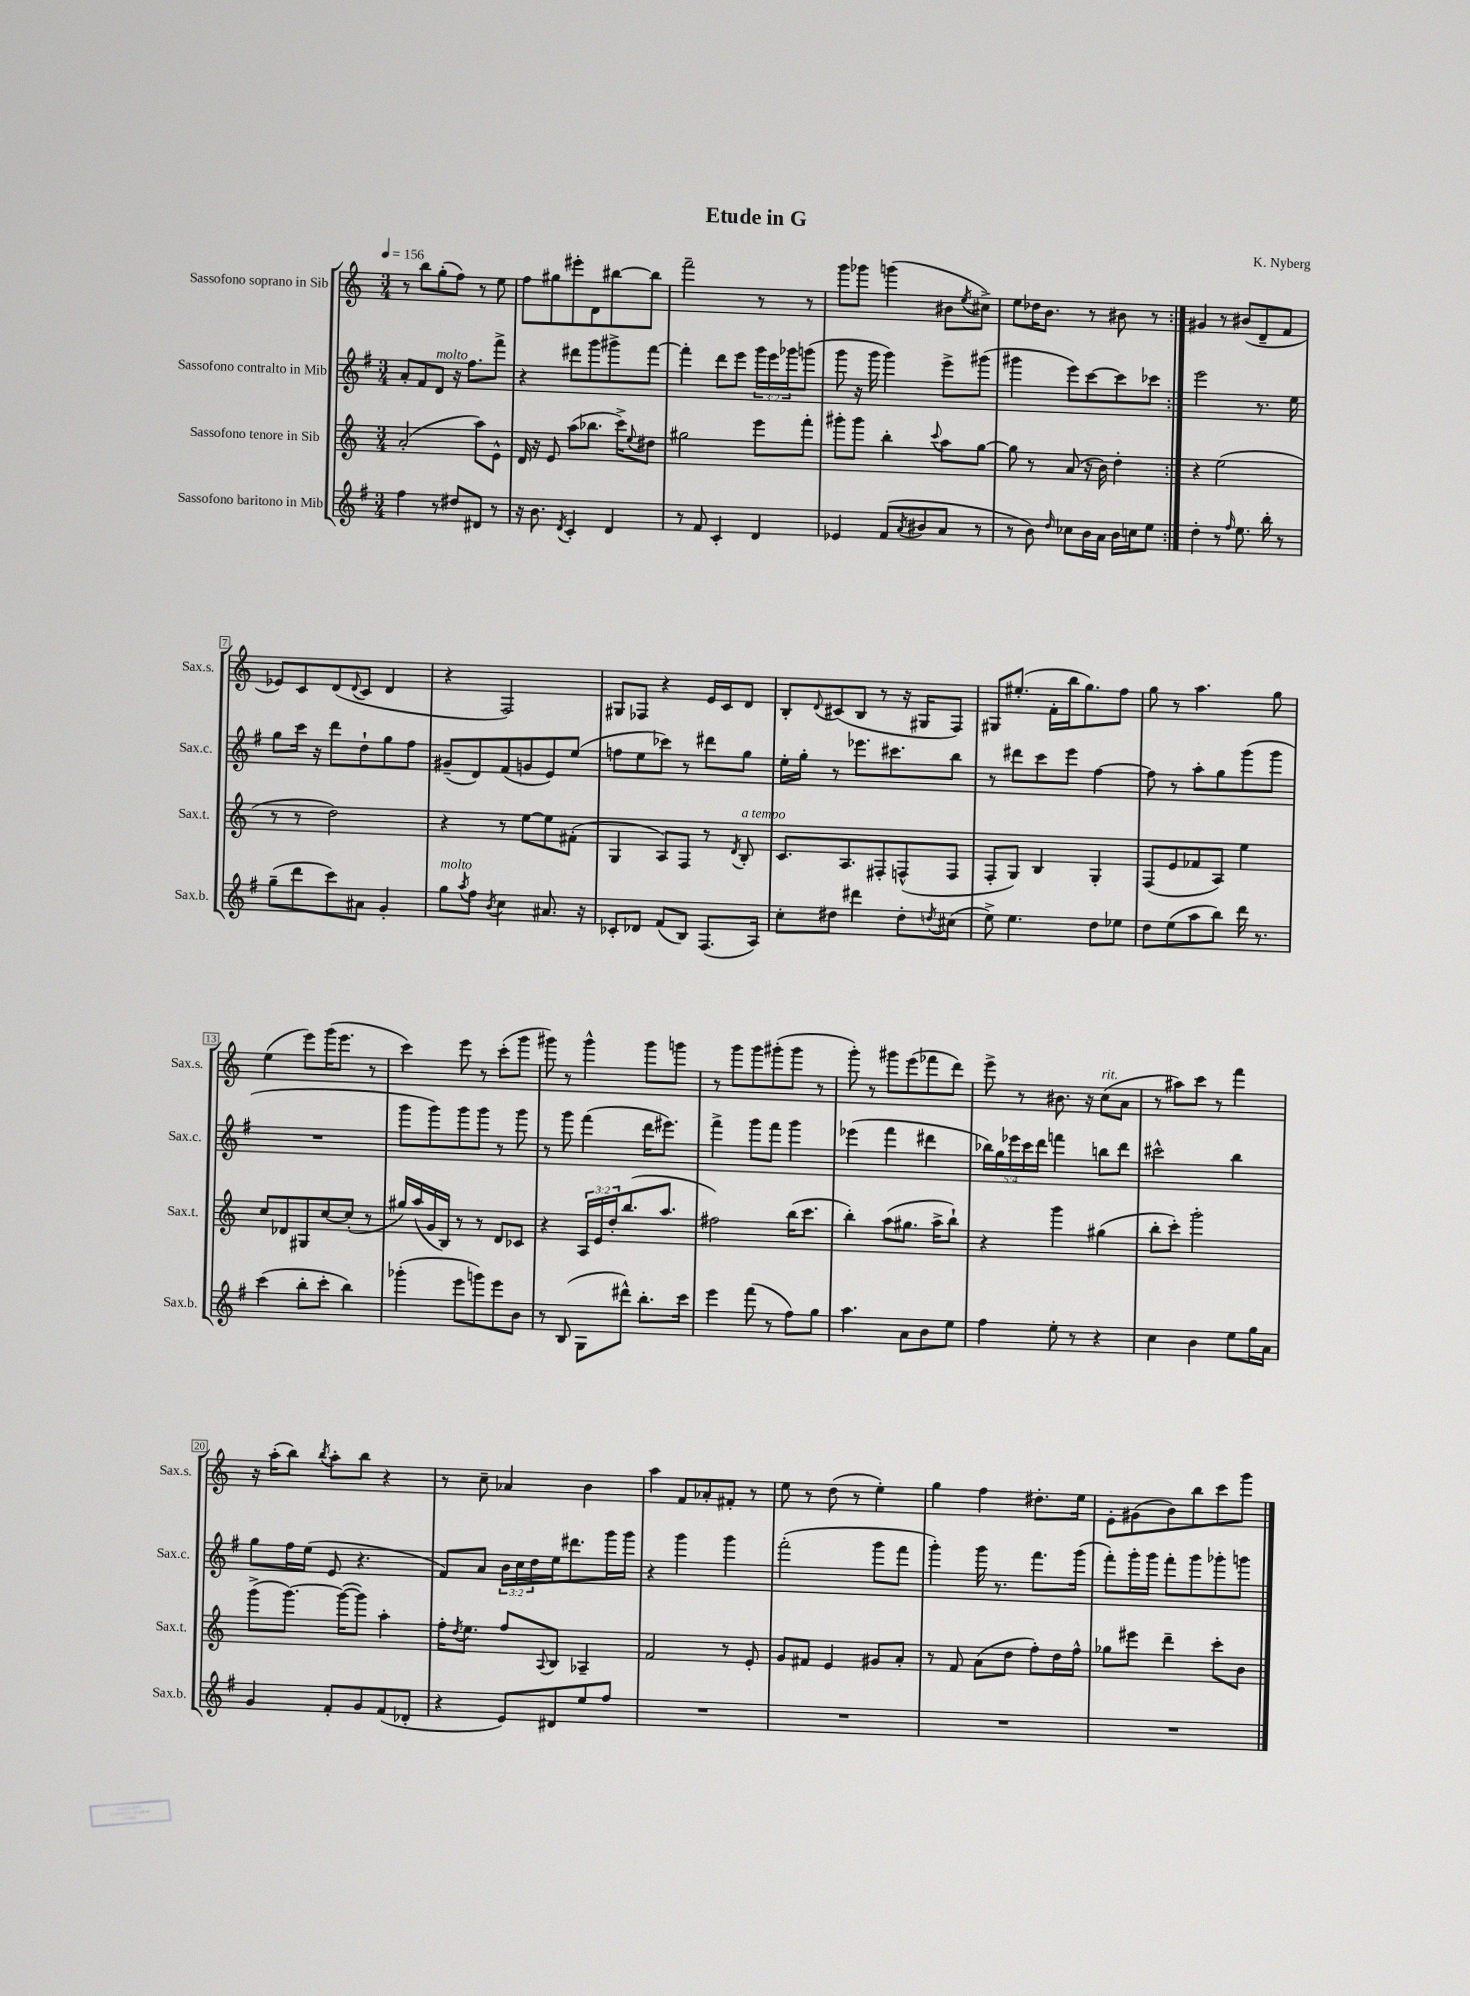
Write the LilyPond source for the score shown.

\header { title = "Etude in G" composer = "K. Nyberg" }
<<
\new StaffGroup <<
\new Staff = "s0" \with { instrumentName = "Sassofono soprano in Sib" shortInstrumentName = "Sax.s." } {
    \clef treble \key c \major \numericTimeSignature \time 3/4 \tempo 4 = 156
    \repeat volta 2 { r8 b''8 g''8-.( f''8) r8 e''8 |
    f''8 gis''8 eis'''8-. d'8 bis''8~ bis''8 |
    f'''2-- r8 r8 |
    g'''8 ges'''8 g'''4( bis'8 \acciaccatura { e''8 } cis''8->) |
    e''8 des''16 b'8. r8 bis'8 r8 | }
    gis'4 r8 bis'8( d'8-- f'8 |
    ees'8) c'8 d'8( \appoggiatura { d'8 } c'8 d'4 |
    r4 f2) |
    gis8 fes8 r4 e'16 c'16 d'8 |
    b8-. \appoggiatura { d'8 } cis'8( b8 r8 r16 gis16 f8) |
    gis8 eis''8.-.( f'16-. b''16 g''8.) f''8 |
    g''8 r8 a''4. g''8 |
    e''4( e'''8) g'''16( e'''8. r8 |
    c'''4) e'''8 r8 c'''8-.( g'''8 |
    gis'''8) r8 gis'''4-^ gis'''8 g'''8 |
    r8 g'''8 g'''8 gis'''8-.( gis'''8 r8 |
    g'''8-.) r8 gis'''8 e'''8( fes'''8 d'''8) |
    e'''8-> r8 bis'8. r16 c''8^\markup { \italic "rit." }( a'8 |
    r8 ais''8) c'''8 r8 f'''4 |
    r16 a''16-.( b''8) \acciaccatura { b''8 } a''8-. b''8 r4 |
    r8 c''8-- aes'4 b'4 |
    a''4 f'8 aes'8-. fis'8-. r8 |
    e''8 r8 d''8( r8 e''4-.) |
    g''4 f''4 dis''8.-. e''16 |
    e'8-. gis'8( b'8) b''8 c'''8 g'''8 \bar "|." |
}
\new Staff = "s1" \with { instrumentName = "Sassofono contralto in Mib" shortInstrumentName = "Sax.c." } {
    \clef treble \key g \major \numericTimeSignature \time 3/4 \override Staff.TupletNumber.text = #tuplet-number::calc-fraction-text
    \repeat volta 2 { a'8-. fis'8 d'8^\markup { \italic "molto" } r16 fis''8. fis'''8-> |
    r4 dis'''8 g'''8 gis'''8-> fis'''8~ |
    fis'''4-. d'''8 e'''8 \tuplet 3/2 { g'''16 e'''16 ges'''16 } g'''8( |
    g'''8 r16 g'''16 g'''4) e'''8-> gis'''8( |
    gis'''4 e'''8) c'''8~ c'''8 ces'''8 | }
    e'''2 r8. e''16 |
    g''8 c'''16 r16 d'''8 d''8-! g''8 fis''8 |
    gis'8--( d'8) fis'8( g'8 e'8) e''8( |
    f''8 e''8 ces'''8) r8 dis'''8 g''8 |
    e''16-. g''16-. r8 ees'''8. cis'''8. b''8 |
    r8 dis'''8 c'''8 e'''8 fis''4~ |
    fis''8 r8 a''8-. g''8 g'''8( g'''8 |
    R2. |
    g'''8 g'''8) g'''8 g'''8 r8 g'''8 |
    r8 g'''8 fis'''4( d'''16 eis'''8.) |
    fis'''4-> g'''8 fis'''8 g'''4 |
    ees'''4( fis'''4 dis'''4 |
    \tuplet 5/4 { bes''16) g''16 ees'''16 c'''16 d'''16 } f'''4 b''8 d'''8 |
    cis'''2-^ b''4 |
    g''8 fis''16 e''16( e'8 r4. |
    fis'8) a'8 \tuplet 3/2 { b'16 c''16 d''16 } e''16 dis'''8. g'''16 g'''16 |
    r4 g'''4 g'''4 |
    fis'''2-.( g'''8 fis'''8 |
    g'''4-.) g'''16 r8. fis'''8. g'''16( |
    fis'''8-.) g'''16-. g'''16 fis'''8-. g'''8 ges'''8-. g'''8 \bar "|." |
}
\new Staff = "s2" \with { instrumentName = "Sassofono tenore in Sib" shortInstrumentName = "Sax.t." } {
    \clef treble \key c \major \numericTimeSignature \time 3/4 \override Staff.TupletNumber.text = #tuplet-number::calc-fraction-text
    \repeat volta 2 { a'2-.( a''8) e'8-^ |
    d'16 r16 e'8 a''8( bes''8. c'''16->) \appoggiatura { e''8 } dis''8 |
    gis''2 e'''8 f'''8-. |
    gis'''8-. gis'''8 b''4-. \appoggiatura { c'''8 } a''8 g''8~ |
    g''8 r8 a'8( r16 b'16) d''4-. | }
    r4 e''2( |
    r8 r8 d''2) |
    r4 r8 e''8~ e''8 fis'8-.( |
    g4 a8) f8 r8 \acciaccatura { d'8 } b8-.^\markup { \italic "a tempo" } |
    c'8. a8. fis8-. f8-^( f8 |
    f8-. g8) b4 g4-. |
    f8( e'8 fes'8 a8) e''4 |
    c''8 des'8 gis8 c''8~ c''8-.( r8 |
    gis''16) a''16( g'16 b16) r8 r8 d'8 ces'8 |
    r4 \tuplet 3/2 { a16 e'16 d''16-. } b''8.( a''8. |
    fis''2) b''16( c'''8. |
    b''4-.) a''8( gis''8. a''16-> b''8-!) |
    r4 g'''4 gis''4( |
    b''8-. c'''8-.) g'''2-. |
    g'''8->( g'''8.~) g'''16~( g'''8) a''4-. |
    f''16-. \acciaccatura { d''8 } e''8. f''8 \appoggiatura { a8 } b8 aes4-- |
    f'2 r8 e'8-. |
    g'8 fis'8 e'4 gis'8 a'8-. |
    r8 f'8 a'8( d''8 f''8-.) d''16 f''16-^ |
    ges''8 eis'''8 d'''4-- c'''8-. b'8 \bar "|." |
}
\new Staff = "s3" \with { instrumentName = "Sassofono baritono in Mib" shortInstrumentName = "Sax.b." } {
    \clef treble \key g \major \numericTimeSignature \time 3/4
    \repeat volta 2 { fis''4 r8 dis''8 dis'8 r8 |
    r16 b'8. \acciaccatura { d'8 } c'4-. d'4 |
    r8 fis'8 c'4-. d'4 |
    ees'4 fis'8( \acciaccatura { a'8 } bis'8 a'8 r8 |
    r8 b'8) \grace { d''16 } ces''8 b'16 a'16 b'16 c''16 e''8 | }
    d''4-. r8 \grace { fis''16 } e''8. b''16-. r8 |
    g''8--( d'''8 c'''8) ais'8 g'4-. |
    g''8^\markup { \italic "molto" } \acciaccatura { a''8 } fis''8 \acciaccatura { b'8 } c''4 ais'8. r16 |
    ces'8-. des'8 fis'8( b8) fis8.( a16) |
    c''8-. dis''8 dis'''4 dis''8-. \acciaccatura { d''8 } cis''8( |
    e''8->) e''4. d''8 ees''8 |
    d''8 e''8( a''8 b''8) d'''16 r8. |
    c'''4( b''8-. c'''8-. b''4) |
    ges'''4-.( e'''8 g'''8) e'''8 b'8 |
    r8 b8( g8 dis'''8-^) b''8.-. c'''16 |
    e'''4 fis'''8( r8 fis''8) g''8 |
    a''4. a'8 b'8 e''8 |
    fis''4 e''8-. r8 r4 |
    c''4 b'4 e''8 g''16 a'16 |
    g'4 fis'8-. g'8 fis'8( des'8-. |
    r4 e'8) dis'8 e''8 fis''8 |
    R2. |
    R2. |
    R2. |
    R2. \bar "|." |
}
>>
>>
\layout { \context { \Score \override BarNumber.stencil = #(make-stencil-boxer 0.1 0.3 ly:text-interface::print) } }
